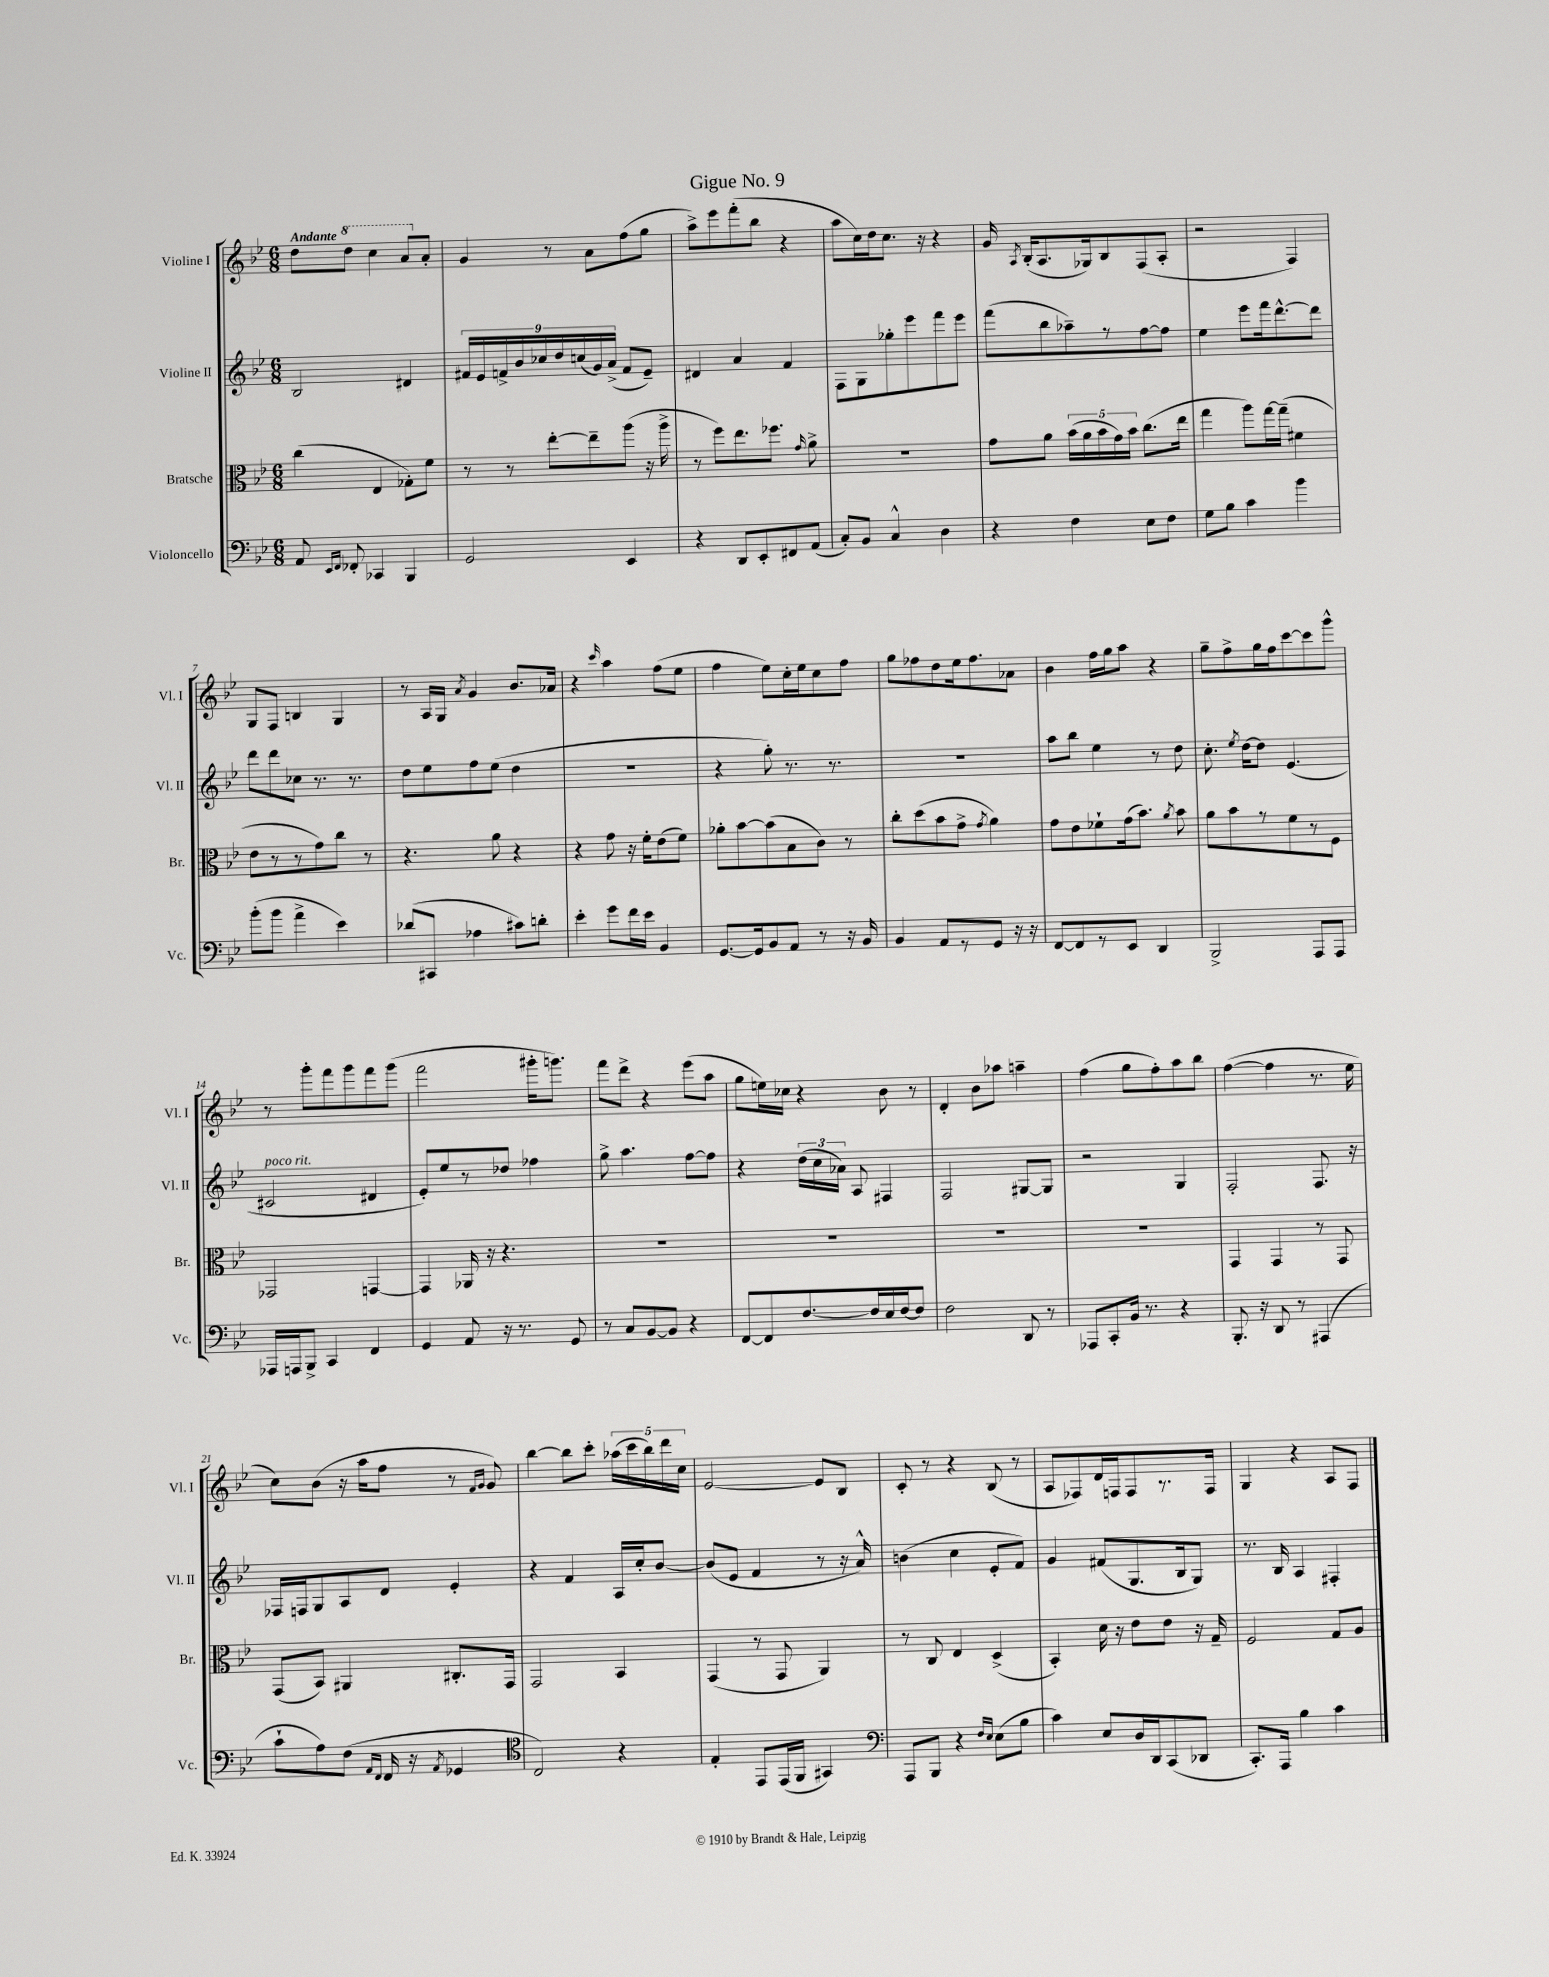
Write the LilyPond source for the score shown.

\header { title = "Gigue No. 9" }
<<
\new StaffGroup <<
\new Staff = "s0" \with { instrumentName = "Violine I" shortInstrumentName = "Vl. I" } {
    \clef treble \key bes \major \numericTimeSignature \time 6/8 \tempo "Andante"
    \autoBeamOff d''8[ \ottava #1 d'''8] c'''4 a''8[ \ottava #0 a'8]-. |
    g'4 r8 a'8[ f''8( g''8] |
    a''8[->) ees'''8 f'''8-.( bes''8] r4 |
    a''8[ c''16) d''16 c''8.] r16 r4 |
    g'16 \acciaccatura { a8 } bes16[-.( a8. ges16) bes8 f8( a8]-. |
    r2 f4) |
    g8[ f8] b4 g4 |
    r8 a16[ g16] \acciaccatura { a'8 } g'4 bes'8.[ aes'16] |
    r4 \grace { c'''16 } a''4 f''8[( ees''8] |
    f''4 ees''8[) c''16-. ees''16 c''8 f''8] |
    g''8[ fes''8 d''8 ees''16 fes''8. aes'8] |
    bes'4 f''16[ g''16 a''8] r4 |
    g''8[-- f''8-> g''16 f''16 c'''8~ c'''8 g'''8]-^ |
    r8 g'''8[-. f'''8 g'''8 f'''8 g'''8]( |
    f'''2 gis'''16[-. g'''8.]) |
    f'''8[ d'''8]-> r4 ees'''8[( a''8] |
    g''8[ e''16) ces''16] r4 bes'8 r8 |
    d'4-. bes'8[ aes''8] a''4-- |
    f''4( g''8[ f''8-.) a''8 bes''8] |
    f''4~( f''4 r8. ees''16 |
    c''8[) bes'8]( r16 a''16[ f''8] r8 \grace { f'16[ g'16] } g'8) |
    bes''4~ bes''8[ c'''8]-. \tuplet 5/4 { aes''16[( c'''16 bes''16) d'''16 c''16] } |
    ees'2~ ees'8[ bes8] |
    c'8-. r8 r4 bes8( r8 |
    a8[ fes8) d'16 f16 f8 r8. f16] |
    g4 r4 a8[ f8] \bar "|." |
}
\new Staff = "s1" \with { instrumentName = "Violine II" shortInstrumentName = "Vl. II" } {
    \clef treble \key bes \major \numericTimeSignature \time 6/8
    \autoBeamOff bes2 dis'4 |
    \tuplet 9/8 { fis'16[ ees'16 f'16-> bes'16 ces''16 d''16 c''16( g'16) a'16]->( } f'8[ ees'8]--) |
    dis'4 a'4 f'4 |
    f8[ g8 ges''8-. ees'''8 f'''8 ees'''8] |
    f'''8[( bes''8 aes''8--) r8 f''8~ f''8] |
    ees''4 ees'''8[ f'''16 d'''8.~-^ d'''8] |
    d'''8[ d'''8 ces''8] r8. r8. |
    d''8[ ees''8 f''8 ees''8]( d''4 |
    R2. |
    r4 g''8-.) r8. r8. |
    R2. |
    a''8[ bes''8] ees''4 r8 d''8 |
    c''8.-. \acciaccatura { ees''8 } d''16[~ d''8] ees'4.( |
    cis'2^\markup { \italic "poco rit." } dis'4 |
    ees'8[-.) ees''8 r8 des''8] fes''4 |
    g''8-> a''4. f''8[~ f''8] |
    r4 \tuplet 3/2 { d''16[( c''16 aes'16]) } a8 fis4 |
    f2 gis8[~ gis8] |
    r2 g4 |
    f2-. f8. r16 |
    fes16[ f16 g8 a8 d'8] ees'4-. |
    r4 f'4 a16[ c''16-. bes'8]~ |
    bes'8[( ees'8] f'4 r8 r16 a'16-^) |
    b'4( c''4 ees'8[-. f'8]) |
    g'4 fis'8[( g8. bes16 g8]) |
    r8. bes16 a4 fis4-. \bar "|." |
}
\new Staff = "s2" \with { instrumentName = "Bratsche" shortInstrumentName = "Br." } {
    \clef alto \key bes \major \numericTimeSignature \time 6/8
    \autoBeamOff c''4( ees4 ges8[-.) f'8] |
    r8 r8 ees''8[~-. ees''8-- a''8]( r16 a''16-> |
    r8 f''8[) ees''8. fes''8.] \grace { g'16 } a'8-> |
    R2. |
    g'8[ a'8] \tuplet 5/4 { bes'16[( a'16 bes'16 g'16) bes'16] } c''8.[( ees''16] |
    g''4 a''8[) g''16~ g''16]--( fis'4 |
    ees'8[ r8 r8 g'8) c''8] r8 |
    r4. a'8 r4 |
    r4 g'8 r16 f'16[-. ees'8( f'8]) |
    aes'8[-. bes'8~ bes'8( bes8 c'8]) r8 |
    c''8[-. d''8( bes'8 g'8]-> \acciaccatura { g'8 } a'4) |
    g'8[ ees'8 fes'8-! g'16( bes'8.]) \acciaccatura { a'8 } bes'8 |
    a'8[ bes'8 r8 f'8 r8 f8] |
    ges,2 g,4~ |
    g,4 aes,16 r16 r4. |
    R2. |
    R2. |
    R2. |
    R2. |
    g,4 g,4 r8 g,8 |
    g,8[( bes,8]) ais,4 cis8.[-. g,16] |
    g,2 bes,4 |
    g,4( r8 g,8 a,4) |
    r8 c8 ees4 d4->( |
    bes,4-.) d'16 r16 ees'8[ ees'8] r16 g16-- |
    f2 g8[ a8] \bar "|." |
}
\new Staff = "s3" \with { instrumentName = "Violoncello" shortInstrumentName = "Vc." } {
    \clef bass \key bes \major \numericTimeSignature \time 6/8
    \autoBeamOff a,8 \grace { ees,16[ f,16] } fes,8-. ces,4 bes,,4 |
    g,2 ees,4 |
    r4 d,8[ ees,8-. fis,8 a,8]( |
    c8[-.) bes,8] c4-^ d4 |
    r4 f4 ees8[ f8] |
    g8[ bes8] c'4 bes'4 |
    bes'8[-.( bes'8] a'4-> ees'4) |
    des'8[( cis,8] aes4 cis'8[) d'8]-. |
    ees'4-. g'8[ f'16 ees'16] bes,4 |
    g,8.[~ g,16 bes,8 a,8] r8 r16 bes,16 |
    bes,4 a,8[ r8 g,8] r16 r16 |
    f,8[~ f,8 r8 ees,8] d,4 |
    bes,,2-> a,,8[ a,,8] |
    aes,,16[ a,,16 bes,,8]-> c,4 f,4 |
    g,4 a,8 r16 r8. g,8 |
    r8 c8[ bes,8~ bes,8] r4 |
    f,8[~ f,8 f8.~ f16 ees16 f16~ f8] |
    f2 d,8 r8 |
    aes,,8[ c,8-. bes,16] r8. r4 |
    bes,,8.-. r16 d,8 r8 ais,,4( |
    c'8[-! a8) f8]( \grace { a,16[ f,16] } f,16 r16 \acciaccatura { a,8 } ges,4 |
    \clef tenor c2) r4 |
    ees4-. ees,8[ ees,16( f,16] gis,4) |
    \clef bass a,,8[ bes,,8] r4 \grace { f16[ ees16] } ees8[( bes8] |
    c'4) ees8[ d16 d,16 c,8( des,8] |
    c,8.[-.) a,,16] bes4 c'4 \bar "|." |
}
>>
>>
